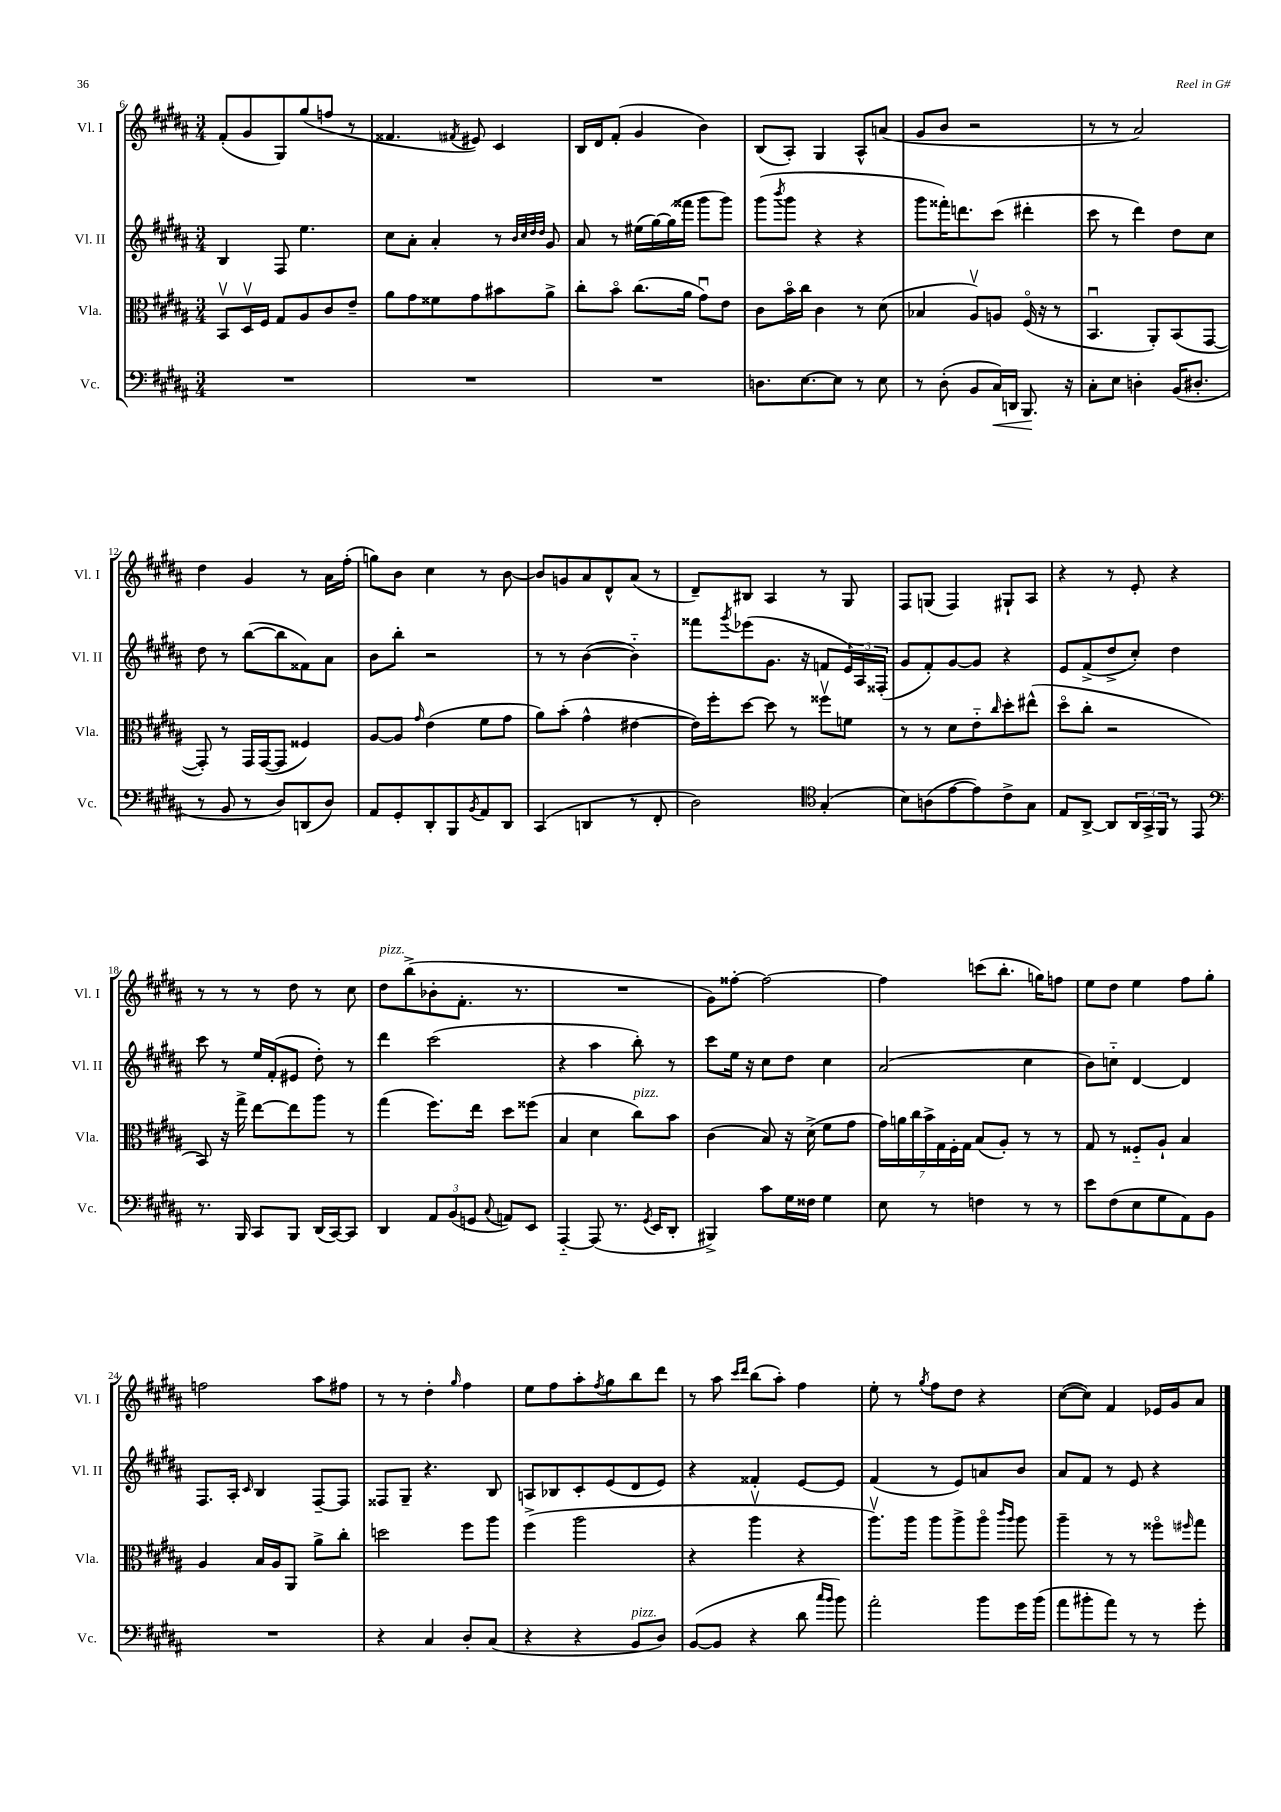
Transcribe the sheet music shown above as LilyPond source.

<<
\new StaffGroup <<
\new Staff = "s0" \with { instrumentName = "Vl. I" shortInstrumentName = "Vl. I" } {
    \clef treble \key b \major \numericTimeSignature \time 3/4
    fis'8-.( gis'8 gis8) gis''8( f''8 r8 |
    fisis'4. \acciaccatura { fis'8 } eis'8) cis'4 |
    b16 dis'16 fis'8-.( gis'4 b'4) |
    b8( ais8-.) gis4 ais8-^ a'8( |
    gis'8 b'8 r2 |
    r8 r8 ais'2) |
    dis''4 gis'4 r8 ais'16 fis''16-.( |
    g''8) b'8 cis''4 r8 b'8~ |
    b'8 g'8 ais'8 dis'8-^ ais'8( r8 |
    dis'8--) bis8 ais4 r8 gis8 |
    fis8 g8( fis4) gis8-! ais8 |
    r4 r8 e'8-. r4 |
    r8 r8 r8 dis''8 r8 cis''8 |
    dis''8^\markup { \italic "pizz." } b''8->( bes'8-. fis'8.-. r8. |
    R2. |
    gis'8) fisis''8~-. fisis''2~ |
    fisis''4 c'''8( b''8.-. g''16) f''8 |
    e''8 dis''8 e''4 fis''8 gis''8-. |
    f''2 ais''8 fis''8 |
    r8 r8 dis''4-. \grace { gis''16 } fis''4 |
    e''8 fis''8 ais''8-. \acciaccatura { fis''8 } gis''8 b''8 dis'''8 |
    r8 ais''8 \grace { cis'''16 dis'''16 } b''8( ais''8-.) fis''4 |
    e''8-. r8 \acciaccatura { gis''8 } fis''8 dis''8 r4 |
    cis''8~( cis''8) fis'4 ees'16 gis'16 ais'8 \bar "|." |
}
\new Staff = "s1" \with { instrumentName = "Vl. II" shortInstrumentName = "Vl. II" } {
    \clef treble \key b \major \numericTimeSignature \time 3/4
    b4 fis8 e''4. |
    cis''8 ais'8-. ais'4-. r8 \grace { b'32 cis''32 dis''32 dis''32 } gis'8 |
    ais'8 r8 eis''16( gis''16~) gis''16( fisis'''16 gis'''8 gis'''8) |
    gis'''8( \acciaccatura { b'''8 } gis'''8 r4 r4 |
    gis'''8 fisis'''16-.) d'''8. cis'''8( dis'''4-. |
    cis'''8 r8 dis'''4) dis''8 cis''8 |
    dis''8 r8 b''8~( b''8 fisis'8) ais'8 |
    b'8 b''8-. r2 |
    r8 r8 b'4~( b'4-_) |
    fisis'''8 \acciaccatura { gis'''8 } ees'''8( gis'8. r16 f'8 \tuplet 3/2 { e'16) ais16 fisis16-.( } |
    gis'8 fis'8-.) gis'8~ gis'8 r4 |
    e'8 fis'8->( dis''8-> cis''8-.) dis''4 |
    cis'''8 r8 e''16 fis'16-.( eis'8 dis''8-.) r8 |
    dis'''4 cis'''2( |
    r4 ais''4 b''8-.) r8 |
    cis'''8 e''16 r16 cis''8 dis''8 cis''4 |
    ais'2( cis''4 |
    b'8) c''8-_ dis'4~ dis'4 |
    fis8. ais16-. \grace { cis'16 } b4 fis8~-- fis8 |
    fisis8 gis8-- r4. b8 |
    a8 bes8 cis'8-. e'8( dis'8 e'8) |
    r4 fisis'4-. e'8~ e'8 |
    fis'4( r8 e'8) a'8 b'8 |
    ais'8 fis'8 r8 e'8 r4 \bar "|." |
}
\new Staff = "s2" \with { instrumentName = "Vla." shortInstrumentName = "Vla." } {
    \clef alto \key b \major \numericTimeSignature \time 3/4
    b,8\upbow dis16\upbow fis16 gis8 ais8 cis'8 e'8-- |
    ais'8 gis'8 fisis'8 gis'8 bis'8 ais'8-> |
    cis''8-. b'8\flageolet cis''8.( ais'16 gis'8\downbow) e'8 |
    cis'8 b'16\flageolet cis''16 cis'4 r8 dis'8( |
    bes4 ais8\upbow) a8 fis16\flageolet( r16 r8 |
    b,4.\downbow ais,8-.) b,8( gis,8~ |
    gis,8-.) r8 gis,16 gis,16~( gis,8 fisis4) |
    ais8~ ais8 \grace { gis'16 } e'4( fis'8 gis'8 |
    ais'8) b'8-.( gis'4-^ eis'4~ |
    eis'16) fis''16-. dis''8~ dis''8 r8 fisis''8\upbow f'8 |
    r8 r8 dis'8 e'8-_ \grace { cis''16 } dis''8-. eis''8-^( |
    dis''8\flageolet cis''8-. r2 |
    b,8) r16 gis''16-> e''8~ e''8 ais''8 r8 |
    gis''4( fis''8.) e''16 dis''8 fisis''8( |
    b4 dis'4 cis''8^\markup { \italic "pizz." }) b'8 |
    cis'4( b8) r16 dis'16->( fis'8 gis'8 |
    \tuplet 7/4 { gis'16) a'16 cis''16 b'16-> gis16 fis16-. gis16 } b8( ais8-.) r8 r8 |
    gis8 r8 fisis8-_ ais8-! b4 |
    ais4 b16 ais16 ais,8 ais'8-> cis''8-. |
    d''2 fis''8 ais''8 |
    fis''4->( ais''2 |
    r4 ais''4\upbow r4 |
    ais''8.\upbow) ais''16 ais''8 ais''8-> ais''8\flageolet \grace { cis'''16 ais''16 } ais''8 |
    ais''4-- r8 r8 fisis''8\flageolet \grace { fis''16 } gis''8 \bar "|." |
}
\new Staff = "s3" \with { instrumentName = "Vc." shortInstrumentName = "Vc." } {
    \clef bass \key b \major \numericTimeSignature \time 3/4
    R2. |
    R2. |
    R2. |
    d8. e8.~ e8 r8 e8 |
    r8 dis8-.( b,8 cis16\<) d,16 b,,8.\! r16 |
    cis8-. e8 d4-. b,16( dis8.-. |
    r8 b,8 r8 dis8) d,8( dis8) |
    ais,8 gis,8-. dis,8-. b,,8 \acciaccatura { b,8 } ais,8 dis,8 |
    cis,4( d,4 r8 fis,8-. |
    dis2) \clef tenor gis4-.( |
    b8) a8( e'8~ e'8) cis'8-> gis8 |
    e8 ais,8~-> ais,8 \tuplet 3/2 { ais,16 gis,16-> fis,16 } r8 e,8 |
    \clef bass r8. b,,16 cis,8 b,,8 dis,16( cis,16~) cis,8 |
    dis,4 \tuplet 3/2 { ais,8 b,8( g,8 } \appoggiatura { cis8 } a,8) e,8 |
    ais,,4~-_ ais,,8( r8. \acciaccatura { gis,8 } e,16 dis,8-. |
    bis,,4->) cis'8 gis16 fisis16 gis4 |
    e8 r8 f4 r8 r8 |
    e'8 fis8( e8 gis8 ais,8) b,8 |
    R2. |
    r4 cis4 dis8-. cis8( |
    r4 r4 b,8^\markup { \italic "pizz." } dis8) |
    b,8~( b,8 r4 dis'8 \grace { cis''16 b'16 } b'8) |
    ais'2-. b'8 gis'16 b'16( |
    ais'8 bis'8-. ais'8) r8 r8 gis'8-. \bar "|." |
}
>>
>>
\layout { \context { \Score currentBarNumber = #6 } }
